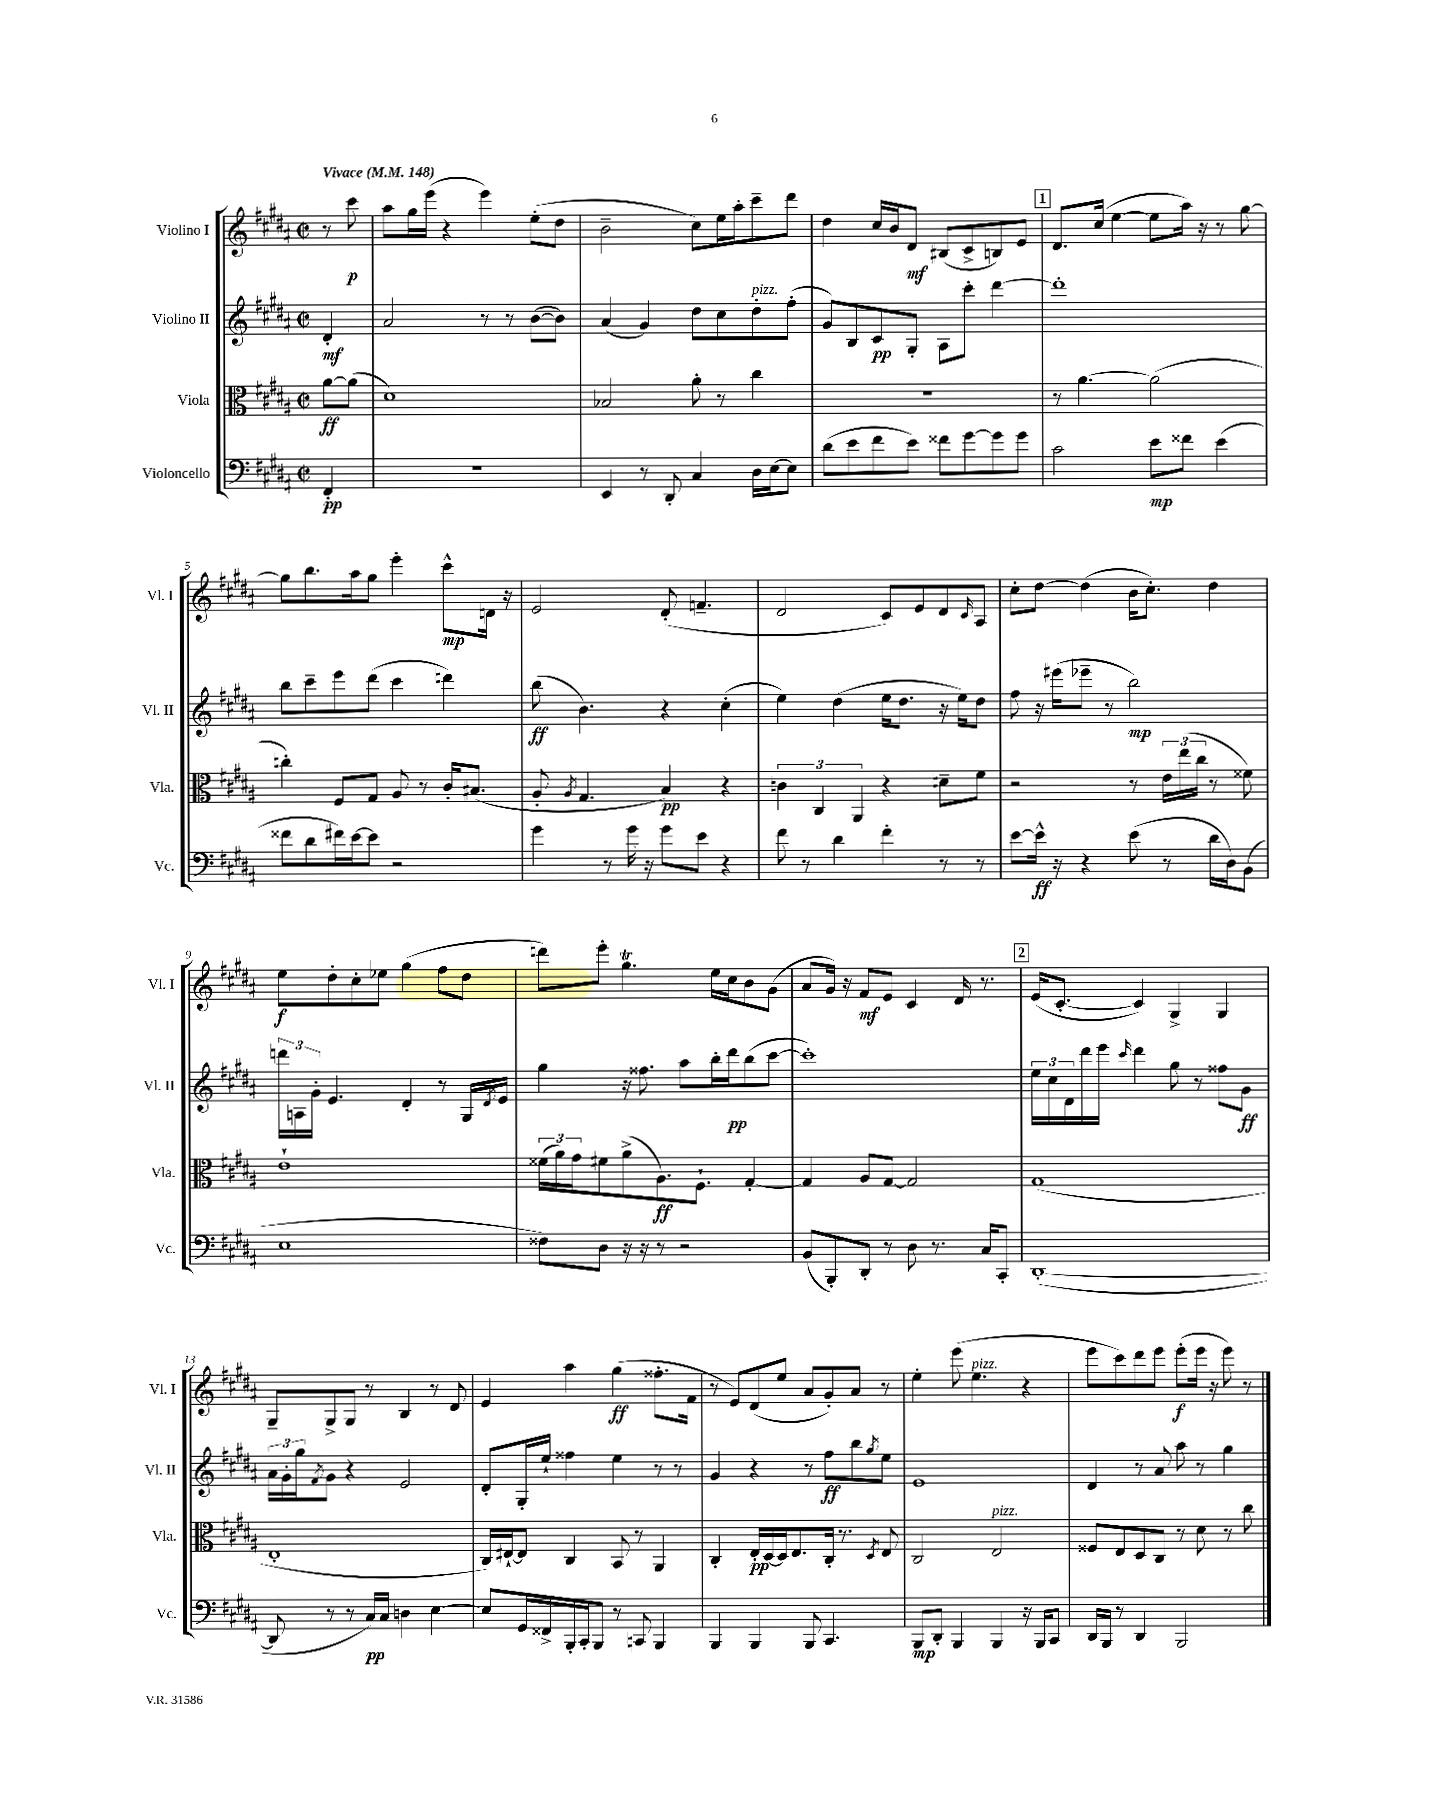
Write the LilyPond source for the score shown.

<<
\new StaffGroup <<
\new Staff = "s0" \with { instrumentName = "Violino I" shortInstrumentName = "Vl. I" } {
    \clef treble \key b \major \defaultTimeSignature \time 2/2 \partial 4 \tempo "Vivace" 4 = 148
    r8 cis'''8\p |
    ais''8 gis''16 e'''16( r4 e'''4) e''8-.( dis''8 |
    b'2-- cis''8) e''16 ais''16-. cis'''8-- dis'''8 |
    dis''4 cis''16 b'16 dis'8\mf bis8( cis'8-> b8) e'8 |
    \mark \markup { \box "1" } dis'8. cis''16( e''4~ e''8 ais''16) r16 r8 gis''8~ |
    gis''8 b''8. ais''16 gis''8 e'''4-. cis'''8-^\mp d'16 r16 |
    e'2 dis'8-.( f'4.-- |
    dis'2 cis'8) e'8 dis'8 \grace { cis'16 } ais8 |
    cis''8-. dis''8~ dis''4( b'16 cis''8.-.) dis''4 |
    e''8\f dis''8-. cis''8-. ees''8 gis''4( fis''8 dis''8 |
    d'''8) e'''8-. gis''4.\trill e''16 cis''16 b'8 gis'8( |
    ais'8 gis'16) r16 fis'8\mf e'8 cis'4 dis'16 r8. |
    \mark \markup { \box "2" } e'16( cis'8.~-. cis'4) gis4-> gis4 |
    gis8-- gis8-> gis8 r8 b4 r8 dis'8 |
    e'4 ais''4 gis''4\ff( fisis''8.-. fis'16 |
    r8 e'8) dis'8( e''8 ais'8 gis'8-.) ais'8 r8 |
    e''4-. e'''8( e''4.^\markup { \italic "pizz." } r4 |
    e'''8 cis'''8) dis'''8 e'''8 e'''8-.\f( e'''16 r16 e'''8) r8 \bar "|." |
}
\new Staff = "s1" \with { instrumentName = "Violino II" shortInstrumentName = "Vl. II" } {
    \clef treble \key b \major \defaultTimeSignature \time 2/2 \partial 4
    dis'4-.\mf |
    ais'2 r8 r8 b'8~( b'8) |
    ais'4( gis'4) dis''8 cis''8 dis''8-.^\markup { \italic "pizz." } fis''8-.( |
    gis'8) b8 cis'8\pp gis8-. ais8 cis'''8-. dis'''4~ |
    \mark \markup { \box "1" } dis'''1-. |
    b''8 cis'''8-- e'''8 dis'''8( cis'''4 d'''4) |
    b''8\ff( b'4.) r4 cis''4-.( |
    e''4) dis''4( e''16 dis''8. r16 e''16) dis''8 |
    fis''8 r16 eis'''16( ees'''8-- r8 b''2\mp) |
    \tuplet 3/2 { d'''16 a16 gis'16-. } e'4. dis'4-. r8 gis16 \acciaccatura { dis'8 } e'16 |
    gis''4 r16 fisis''8. ais''8 b''16-. dis'''16\pp b''8( cis'''8~ |
    cis'''1-.) |
    \mark \markup { \box "2" } \tuplet 3/2 { e''16 cis''16 dis'16 } dis'''16 e'''16 \grace { cis'''16 } dis'''4 gis''8 r8 fisis''8 gis'8\ff |
    \tuplet 3/2 { ais'16 gis'16-. gis''16 } \acciaccatura { fis'8 } gis'8 r4 e'2 |
    dis'8-. gis16-. e''16-! fisis''4 e''4 r8 r8 |
    gis'4 r4 r8 fis''8\ff b''8 \acciaccatura { gis''8 } e''8 |
    e'1 |
    dis'4 r8 ais'8 ais''8 r8 gis''4 \bar "|." |
}
\new Staff = "s2" \with { instrumentName = "Viola" shortInstrumentName = "Vla." } {
    \clef alto \key b \major \defaultTimeSignature \time 2/2 \partial 4
    ais'8~\ff ais'8( |
    dis'1) |
    bes2 ais'8-. r8 cis''4 |
    R1 |
    \mark \markup { \box "1" } r8 ais'4.~ ais'2( |
    c''4-.) fis8 gis8 ais8 r8 cis'16-. bis8.( |
    ais8-. \acciaccatura { ais8 } gis4. b4\pp) r4 |
    \tuplet 3/2 { c'4 cis4 ais,4 } r4 d'8-- fis'8 |
    r2 r8 \tuplet 3/2 { e'16 e''16( cis''16 } r8 fisis'8) |
    e'1-! |
    \tuplet 3/2 { fisis'16( ais'16) gis'16 } fis'8 ais'8->( ais8.\ff) fis8.-! gis4~-. |
    gis4 ais8 gis8~ gis2 |
    \mark \markup { \box "2" } gis1( |
    e1-. |
    cis16) eis16~-! eis8 cis4 b,8 r8 ais,4 |
    cis4-. e16-.\pp dis16~ dis16 e8. cis16-. r8. \acciaccatura { dis8 } e8 |
    cis2 e2^\markup { \italic "pizz." } |
    fisis8 e8 dis8 cis8 r8 dis'8 r8 cis''8 \bar "|." |
}
\new Staff = "s3" \with { instrumentName = "Violoncello" shortInstrumentName = "Vc." } {
    \clef bass \key b \major \defaultTimeSignature \time 2/2 \partial 4
    fis,4-.\pp |
    r1 |
    e,4 r8 dis,8-. cis4 dis16 e16~ e8 |
    dis'8( e'8 fis'8 e'8) fisis'8 gis'8~ gis'8 gis'8 |
    \mark \markup { \box "1" } cis'2 e'8\mp fisis'8 e'4( |
    fisis'8 dis'8 fis'16) e'16~ e'8 r2 |
    gis'4 r8 gis'16 r16 gis'8 e'8 r4 |
    fis'8 r8 dis'4 fis'4-. r8 r8 |
    e'8~ e'16-^\ff r16 r4 e'8( r8 dis'16 dis16) b,8( |
    e1 |
    fisis8) dis8 r16 r16 r8 r2 |
    b,8( b,,8-.) dis,8-. r8 dis8 r8. cis16 cis,8-. |
    \mark \markup { \box "2" } dis,1~-.( |
    dis,8 r8 r8 cis16\pp) cis16 d4 e4~ |
    e8 gis,16 fisis,16-> b,,16-. cis,16-. b,,8 r8 c,8 b,,4 |
    b,,4 b,,4 b,,8 cis,4. |
    b,,8\mp dis,8-. b,,4 b,,4 r16 b,,16 cis,8 |
    dis,16 b,,16 r8 dis,4 b,,2 \bar "|." |
}
>>
>>
